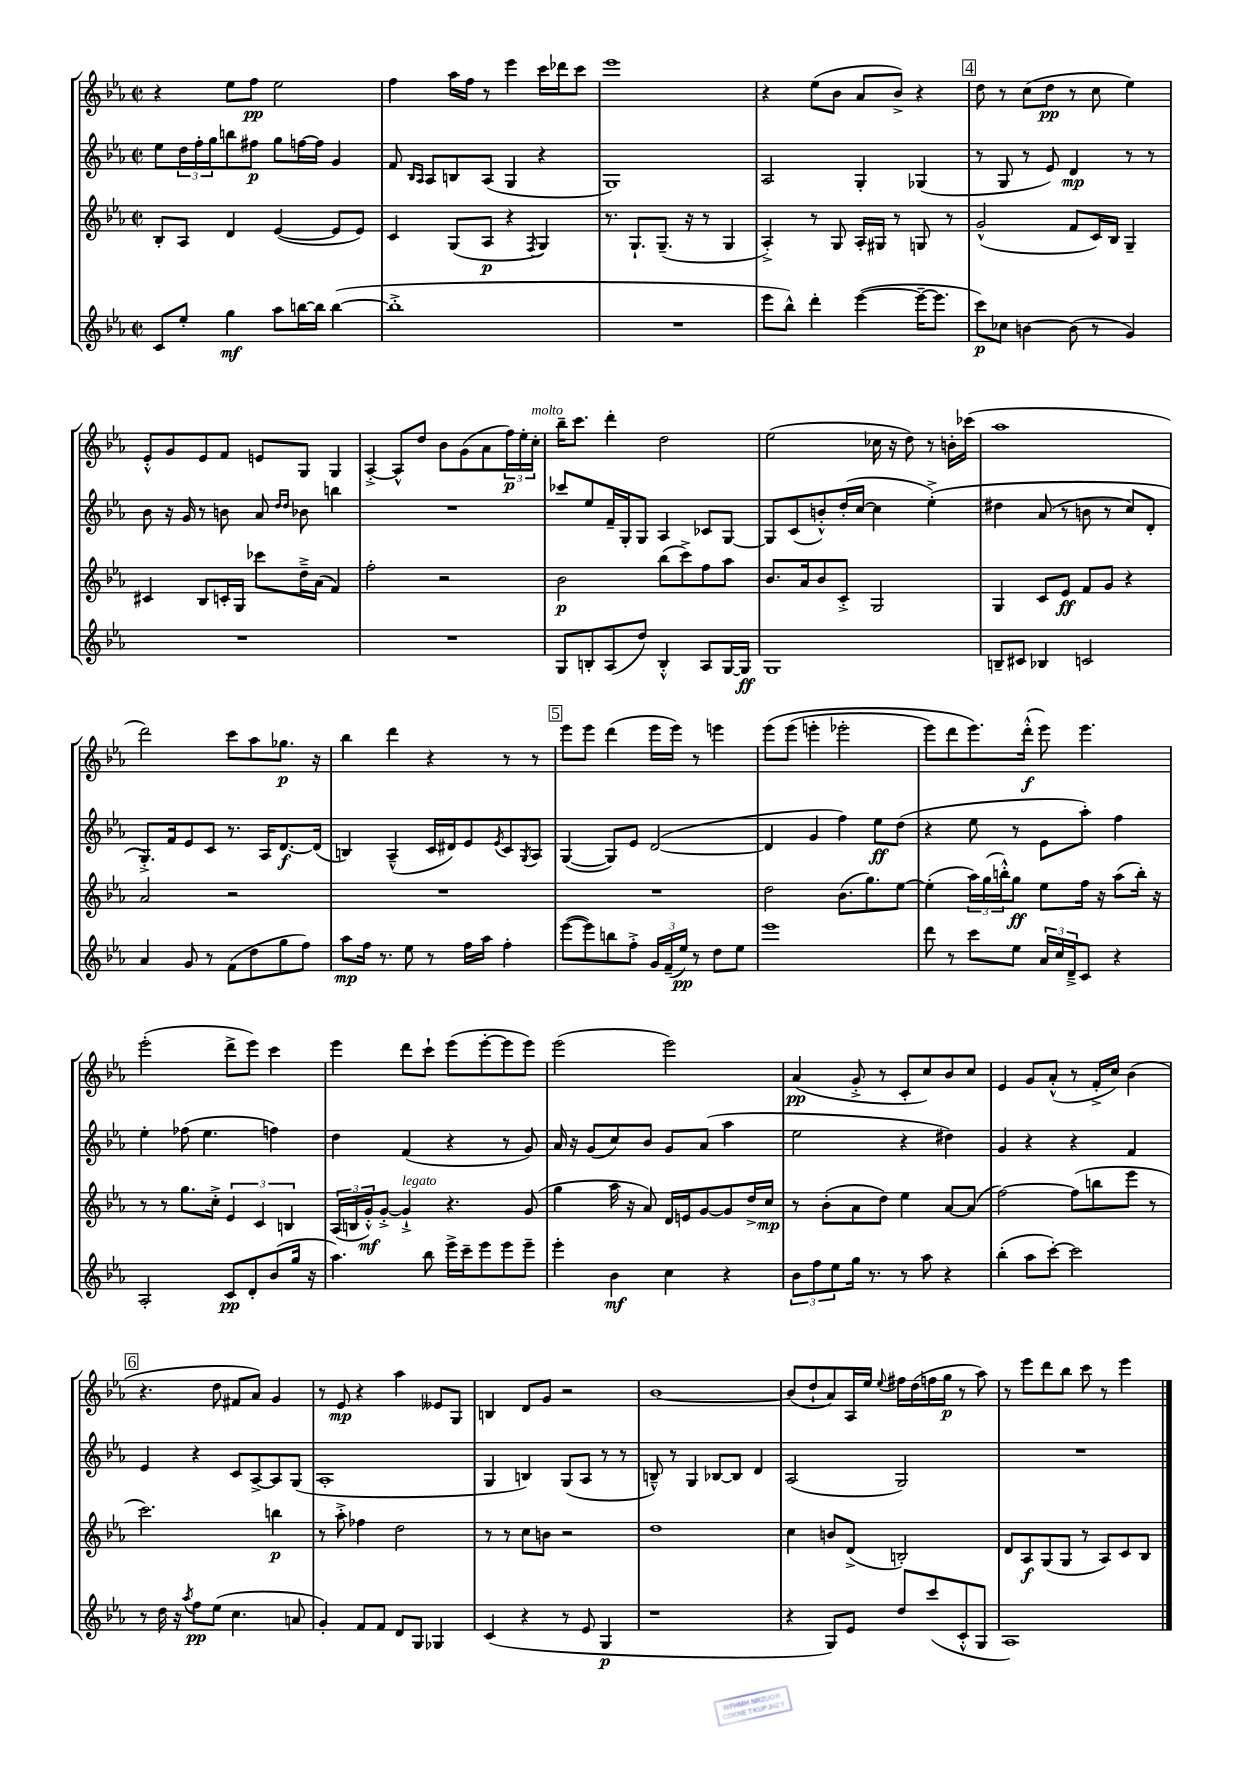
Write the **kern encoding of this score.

**kern	**dynam	**kern	**dynam	**kern	**dynam	**kern	**dynam
*part4	*part4	*part3	*part3	*part2	*part2	*part1	*part1
*staff4	*staff4	*staff3	*staff3	*staff2	*staff2	*staff1	*staff1
*clefG2	*	*clefG2	*	*clefG2	*	*clefG2	*
*k[b-e-a-]	*	*k[b-e-a-]	*	*k[b-e-a-]	*	*k[b-e-a-]	*
*M2/2	*	*M2/2	*	*M2/2	*	*M2/2	*
*met(c|)	*	*met(c|)	*	*met(c|)	*	*met(c|)	*
=105	=105	=105	=105	=105	=105	=105	=105
8c/L	.	8B-'/L	.	8ee-\L	.	4r	.
8ee-'/J	.	8A-/J	.	24dd\L	.	.	.
.	.	.	.	24ff'\	.	.	.
.	.	.	.	24gg\J	.	.	.
4gg\	mf	4d/	.	8bbn\	.	8ee-\L	.
.	.	.	.	8ff#X\J	p	8ff\J	pp
8aa-\L	.	([4e-/	.	8gg\L	.	2ee-\	.
[16bbn\L	.	.	.	[16ffn\L	.	.	.
16bb\JJ]	.	.	.	16ff\JJ]	.	.	.
([4bb\	.	8e-/L]	.	4g/	.	.	.
.	.	8e-/J)	.	.	.	.	.
=106	=106	=106	=106	=106	=106	=106	=106
1bb'^]	.	4c/	.	8f/	.	4ff\	.
.	.	.	.	16qqB-/LL	.	.	.
.	.	.	.	16qqA-/JJ	.	.	.
.	.	.	.	8A-/L	.	.	.
.	.	(8G/L	.	8Bn/	.	16aa-\LL	.
.	.	.	.	.	.	16ff\JJ	.
.	.	8A-/J	p	(8A-/J	.	8r	.
.	.	4r	.	4G/	.	4eee-\	.
.	.	8qF/	.	.	.	.	.
.	.	4G/)	.	4r	.	16ccc\LL	.
.	.	.	.	.	.	16ddd-X\J	.
.	.	.	.	.	.	8ccc\J	.
=107	=107	=107	=107	=107	=107	=107	=107
1r	.	8.r	.	1G)	.	1eee-	.
.	.	8.G`/L	.	.	.	.	.
.	.	(8.G~/J	.	.	.	.	.
.	.	16r	.	.	.	.	.
.	.	8r	.	.	.	.	.
.	.	4G/	.	.	.	.	.
=108	=108	=108	=108	=108	=108	=108	=108
8eee-\L	.	4A-'^/)	.	2A-/	.	4r	.
8bb-^^\J)	.	.	.	.	.	.	.
4ddd'\	.	8r	.	.	.	(8ee-\L	.
.	.	8G/	.	.	.	8b-\J	.
([4eee-\	.	16A-'/LL	.	4G'/	.	8a-/L	.
.	.	16G#X/JJ	.	.	.	.	.
.	.	8r	.	.	.	8b-^/J)	.
16eee-~\KL_	.	8Gn/	.	(4G-X/	.	4r	.
8.eee-\J]	.	.	.	.	.	.	.
.	.	8r	.	.	.	.	.
!!LO:REH:place=s1:t=4
=109	=109	=109	=109	=109	=109	=109	=109
8ccc\L)	p	(2g^^/	.	8r	.	8dd\	.
8cc-X\J	.	.	.	8G/	.	8r	.
[4bn\	.	.	.	8r	.	(8cc\L	.
.	.	.	.	8e-/)	.	8dd\J	pp
(8b\]	.	8f/L	.	4d/	mp	8r	.
8r	.	16c/L)	.	.	.	8cc\	.
.	.	16B-/JJ	.	.	.	.	.
4g/)	.	4G~/	.	8r	.	4ee-\)	.
.	.	.	.	8r	.	.	.
!!LO:LB:g=z
=110	=110	=110	=110	=110	=110	=110	=110
1r	.	4c#X/	.	8b-\	.	8e-'^^/L	.
.	.	.	.	16r	.	8g/	.
.	.	.	.	16g/	.	.	.
.	.	8B-/L	.	8r	.	8e-/	.
.	.	16cn'/L	.	8bn\	.	8f/J	.
.	.	16G/JJ	.	.	.	.	.
.	.	8ccc-X\L	.	8a-/	.	8en/L	.
.	.	.	.	16qqdd/LL	.	.	.
.	.	.	.	16qqdd/JJ	.	.	.
.	.	16dd~^\L	.	8b-X\	.	8G/J	.
.	.	(16a-\JJ	.	.	.	.	.
.	.	4f/)	.	4bbn\	.	4G/	.
=111	=111	=111	=111	=111	=111	=111	=111
1r	.	2ff'\	.	1r	.	[4A-'^/	.
.	.	.	.	.	.	8A-^^/L]	.
.	.	.	.	.	.	8dd/J	.
.	.	2r	.	.	.	8b-\L	.
.	.	.	.	.	.	(8g\	.
.	.	.	.	.	.	8a-\	.
.	.	.	.	.	.	24ff\L)	p
.	.	.	.	.	.	24ee-'\	.
!	!	!	!	!	!	!LO:TX:a:i:t=molto	!
.	.	.	.	.	.	24cc'\JJ	.
=112	=112	=112	=112	=112	=112	=112	=112
8G/L	.	2b-\	p	8ccc-X/L	.	16bb-~\KL	.
.	.	.	.	.	.	8.ccc\J	.
8Bn'/	.	.	.	8ee-/	.	.	.
(8A-/	.	.	.	16f~/L	.	4ddd'\	.
.	.	.	.	16G'/J	.	.	.
8dd/J)	.	.	.	8G/J	.	.	.
4B'^^/	.	(8bb-\L	.	4A-/	.	2dd\	.
.	.	8ccc^\)	.	.	.	.	.
8A-/L	.	8ff\	.	8c-X/L	.	.	.
[16G/L	.	8aa-\J	.	[8G/J	.	.	.
16G/JJ]	ff	.	.	.	.	.	.
=113	=113	=113	=113	=113	=113	=113	=113
1G	.	8.b-/L	.	8G/L]	.	(2ee-\	.
.	.	.	.	(8c/	.	.	.
.	.	16a-/k	.	.	.	.	.
.	.	8b-/	.	8bn'^^/)	.	.	.
.	.	8c'^/J	.	(16dd'/L	.	.	.
.	.	.	.	[16cc/JJ	.	.	.
.	.	2G/	.	4cc\]	.	16cc-X\	.
.	.	.	.	.	.	16r	.
.	.	.	.	.	.	8dd\)	.
.	.	.	.	(4ee-'^\)	.	8r	.
.	.	.	.	.	.	16bn'\LL	.
.	.	.	.	.	.	(16ccc-X\JJ	.
=114	=114	=114	=114	=114	=114	=114	=114
8Bn~/L	.	4G/	.	4dd#X\	.	1aa-	.
8c#X/J	.	.	.	.	.	.	.
4B-X/	.	8c/L	.	(8a-/	.	.	.
.	.	8e-/J	ff	8r	.	.	.
2cn/	.	8f/L	.	8bn\	.	.	.
.	.	8g/J	.	8r	.	.	.
.	.	4r	.	8cc/L)	.	.	.
.	.	.	.	8d'/J	.	.	.
!!LO:LB:g=z
=115	=115	=115	=115	=115	=115	=115	=115
4a-/	.	2a-/	.	8.G'^/L)	.	2ddd\)	.
.	.	.	.	16f/k	.	.	.
8g/	.	.	.	8e-/	.	.	.
8r	.	.	.	8c/J	.	.	.
(8f\L	.	2r	.	8.r	.	8ccc\L	.
8dd\	.	.	.	.	.	8aa-\	.
.	.	.	.	16A-/KL	.	.	.
8gg\	.	.	.	[8.d/	f	8.gg-X\J	p
8ff\J)	.	.	.	.	.	.	.
.	.	.	.	(16d/Jk]	.	16r	.
=116	=116	=116	=116	=116	=116	=116	=116
8aa-\L	mp	1r	.	4Bn/)	.	4bb-\	.
16ff\Jk	.	.	.	.	.	.	.
8.r	.	.	.	.	.	.	.
.	.	.	.	(4A-~^^/	.	4ddd\	.
8ee-\	.	.	.	.	.	.	.
8r	.	.	.	16c/LL	.	4r	.
.	.	.	.	16d#X/J)	.	.	.
16ff\LL	.	.	.	8e-/	.	.	.
16aa-\JJ	.	.	.	.	.	.	.
.	.	.	.	8qe-/	.	.	.
4ff'\	.	.	.	8c/	.	8r	.
.	.	.	.	8qG/	.	.	.
.	.	.	.	8A-/J	.	8r	.
!!LO:REH:place=s1:t=5
=117	=117	=117	=117	=117	=117	=117	=117
([8eee-\L	.	1r	.	([4G/	.	8eee-\L	.
8eee-\])	.	.	.	.	.	8eee-\J	.
8bbn\	.	.	.	8G/L])	.	(4ddd\	.
8ff'^\J	.	.	.	8e-/J	.	.	.
24g/LL	.	.	.	([2d/	.	16eee-\LL	.
(24f~/	.	.	.	.	.	.	.
.	.	.	.	.	.	16eee-\JJ)	.
24ee-/JJ)	pp	.	.	.	.	.	.
8r	.	.	.	.	.	8r	.
8dd\L	.	.	.	.	.	4eeen\	.
8ee-\J	.	.	.	.	.	.	.
=118	=118	=118	=118	=118	=118	=118	=118
1eee-	.	2dd\	.	4d/]	.	(8eee-\L	.
.	.	.	.	.	.	(8eee-\J	.
.	.	.	.	4g/	.	4eeen'\	.
.	.	(8.b-\L	.	4ff\)	.	2eee-X'\	.
.	.	8.gg\)	.	.	.	.	.
.	.	.	.	8ee-\L	ff	.	.
.	.	[8ee-\J	.	(8dd\J	.	.	.
=119	=119	=119	=119	=119	=119	=119	=119
8ddd\	.	(4ee-'\]	.	4r	.	8eee-\L)	.
8r	.	.	.	.	.	8ddd\	.
8ccc\L	.	24aa-\LL)	.	8ee-\	.	8.eee-\)	.
.	.	(24gg\	.	.	.	.	.
.	.	24bbn'^^\J)	.	.	.	.	.
8ee-\J	.	8gg\J	ff	8r	.	.	.
.	.	.	.	.	.	(16ddd'^^\Jk	f
24a-/LL	.	8ee-\L	.	8e-\L	.	8eee-\)	.
24cc/	.	.	.	.	.	.	.
24d~^/J	.	.	.	.	.	.	.
8c/J	.	16ff\Jk	.	8aa-'\J)	.	4.eee-\	.
.	.	16r	.	.	.	.	.
4r	.	(8aa-\L	.	4ff\	.	.	.
.	.	16bb'\Jk)	.	.	.	.	.
.	.	16r	.	.	.	.	.
!!LO:LB:g=z
=120	=120	=120	=120	=120	=120	=120	=120
2A-'/	.	8r	.	4ee-'\	.	(2eee-'\	.
.	.	8r	.	.	.	.	.
.	.	8.gg\L	.	(8ff-X\	.	.	.
.	.	.	.	4.ee-\	.	.	.
.	.	16cc'^\Jk	.	.	.	.	.
8c/L	pp	6e-/	.	.	.	8ddd^\L	.
8d'/	.	.	.	.	.	8eee-\J)	.
.	.	6c/	.	.	.	.	.
(8b-/	.	.	.	4ffn\)	.	4ccc\	.
.	.	6Bn/	.	.	.	.	.
16gg/Jk	.	.	.	.	.	.	.
16r	.	.	.	.	.	.	.
=121	=121	=121	=121	=121	=121	=121	=121
4.aa-\)	.	(24A-/LL	.	4dd\	.	4eee-\	.
.	.	24Bn/	.	.	.	.	.
.	.	24g'^^/J)	mf	.	.	.	.
.	.	[8g'^/J	.	.	.	.	.
!	!	!LO:TX:a:i:t=legato	!	!	!	!	!
.	.	4g`^/]	.	(4f/	.	8ddd\L	.
8bb-\	.	.	.	.	.	8ccc`\J	.
16eee-^\LL	.	4.r	.	4r	.	(8eee-\L	.
16ccc~\J	.	.	.	.	.	.	.
8eee-\	.	.	.	.	.	[8eee-'\	.
8eee-\	.	.	.	8r	.	8eee-\]	.
8eee-~\J	.	(8g/	.	8g/)	.	8eee-\J)	.
=122	=122	=122	=122	=122	=122	=122	=122
4eee-'\	.	4gg\	.	16a-/	.	(2eee-\	.
.	.	.	.	16r	.	.	.
.	.	.	.	(8g/L	.	.	.
4b-\	mf	16aa-\	.	8cc/)	.	.	.
.	.	16r	.	.	.	.	.
.	.	8a-/)	.	8b-/J	.	.	.
4cc\	.	16d/LL	.	8g/L	.	2eee-\)	.
.	.	16en/J	.	.	.	.	.
.	.	[8g/	.	(8a-/J	.	.	.
4r	.	8g/]	.	4aa-\	.	.	.
.	.	16dd^/L	.	.	.	.	.
.	.	16cc/JJ	mp	.	.	.	.
=123	=123	=123	=123	=123	=123	=123	=123
12b-\L	.	8r	.	2ee-\	.	(4a-/	pp
12ff\	.	.	.	.	.	.	.
.	.	(8b-'\L	.	.	.	.	.
12ee-\	.	.	.	.	.	.	.
16gg\Jk	.	8a-\	.	.	.	8g'^/	.
8.r	.	.	.	.	.	.	.
.	.	8dd\J)	.	.	.	8r	.
8r	.	4ee-\	.	4r	.	8c'/L	.
8aa-\	.	.	.	.	.	8cc/)	.
4r	.	[8a-/L	.	4dd#X\)	.	8b-/	.
.	.	(8a-/J]	.	.	.	8cc/J	.
=124	=124	=124	=124	=124	=124	=124	=124
(4bb-'\	.	[2ff\)	.	4g/	.	4e-/	.
8aa-\L	.	.	.	4r	.	8g/L	.
[8ccc'\J)	.	.	.	.	.	(8a-'^^/J	.
2ccc\]	.	(8ff\L]	.	4r	.	8r	.
.	.	8bbn\	.	.	.	16f'^/LL	.
.	.	.	.	.	.	16cc/JJ)	.
.	.	8eee-\J	.	4f/	.	(4b-\	.
.	.	8r	.	.	.	.	.
!!LO:LB:g=z
!!LO:REH:place=s1:t=6
=125	=125	=125	=125	=125	=125	=125	=125
8r	.	2.ccc\)	.	4e-/	.	4.r	.
16dd\	.	.	.	.	.	.	.
16r	.	.	.	.	.	.	.
8qaa-/	.	.	.	.	.	.	.
8ff\L	pp	.	.	4r	.	.	.
(8ee-\J	.	.	.	.	.	8dd\	.
4.cc\	.	.	.	8c/L	.	8f#X/L	.
.	.	.	.	[8A-^/	.	8a-/J)	.
.	.	4bbn\	p	8A-/]	.	4g/	.
8an/	.	.	.	(8G/J	.	.	.
=126	=126	=126	=126	=126	=126	=126	=126
4g'/)	.	8r	.	1A-'	.	8r	.
.	.	8aa-'^\	.	.	.	8e-/	mp
8f/L	.	4ff-X\	.	.	.	4r	.
8f/J	.	.	.	.	.	.	.
8d/L	.	2dd\	.	.	.	4aa-\	.
8G/J	.	.	.	.	.	.	.
4G-X/	.	.	.	.	.	8e--X/L	.
.	.	.	.	.	.	8G/J	.
=127	=127	=127	=127	=127	=127	=127	=127
(4c/	.	8r	.	4G/	.	4Bn/	.
.	.	8r	.	.	.	.	.
4r	.	8cc\L	.	4Bn/)	.	8d/L	.
.	.	8bn\J	.	.	.	8g/J	.
8r	.	2r	.	(8G/L	.	2r	.
8e-/	.	.	.	8A-/J	.	.	.
4G/	p	.	.	8r	.	.	.
.	.	.	.	8r	.	.	.
=128	=128	=128	=128	=128	=128	=128	=128
1r	.	1dd	.	8Bn~^^/)	.	[1b-	.
.	.	.	.	8r	.	.	.
.	.	.	.	4G/	.	.	.
.	.	.	.	[8B-X/L	.	.	.
.	.	.	.	8B-/J]	.	.	.
.	.	.	.	4d/	.	.	.
=129	=129	=129	=129	=129	=129	=129	=129
4r	.	4cc\	.	(2A-/	.	(8b-/L]	.
.	.	.	.	.	.	8dd`/	.
8G/L)	.	8bn/L	.	.	.	8a-/)	.
8e-/J	.	(8d^/J	.	.	.	16A-/L	.
.	.	.	.	.	.	16ee-/JJ	.
.	.	.	.	.	.	8qqee-/	.
8dd/L	.	2Bn'/)	.	2G/)	.	16ff#X\LL	.
.	.	.	.	.	.	(16dd\	.
(8ccc/	.	.	.	.	.	16ffn\	.
.	.	.	.	.	.	16gg\JJ	p
8c'^^/	.	.	.	.	.	8r	.
8G/J	.	.	.	.	.	8aa-\)	.
=130	=130	=130	=130	=130	=130	=130	=130
1A-)	.	8d/L	.	1r	.	8r	.
.	.	8A-/	f	.	.	8eee-\L	.
.	.	(8G/	.	.	.	8ddd\	.
.	.	8G/J	.	.	.	8bb-\J	.
.	.	8r	.	.	.	8ccc\	.
.	.	8A-/L)	.	.	.	8r	.
.	.	8c/	.	.	.	4eee-\	.
.	.	8B-/J	.	.	.	.	.
==	==	==	==	==	==	==	==
*-	*-	*-	*-	*-	*-	*-	*-
